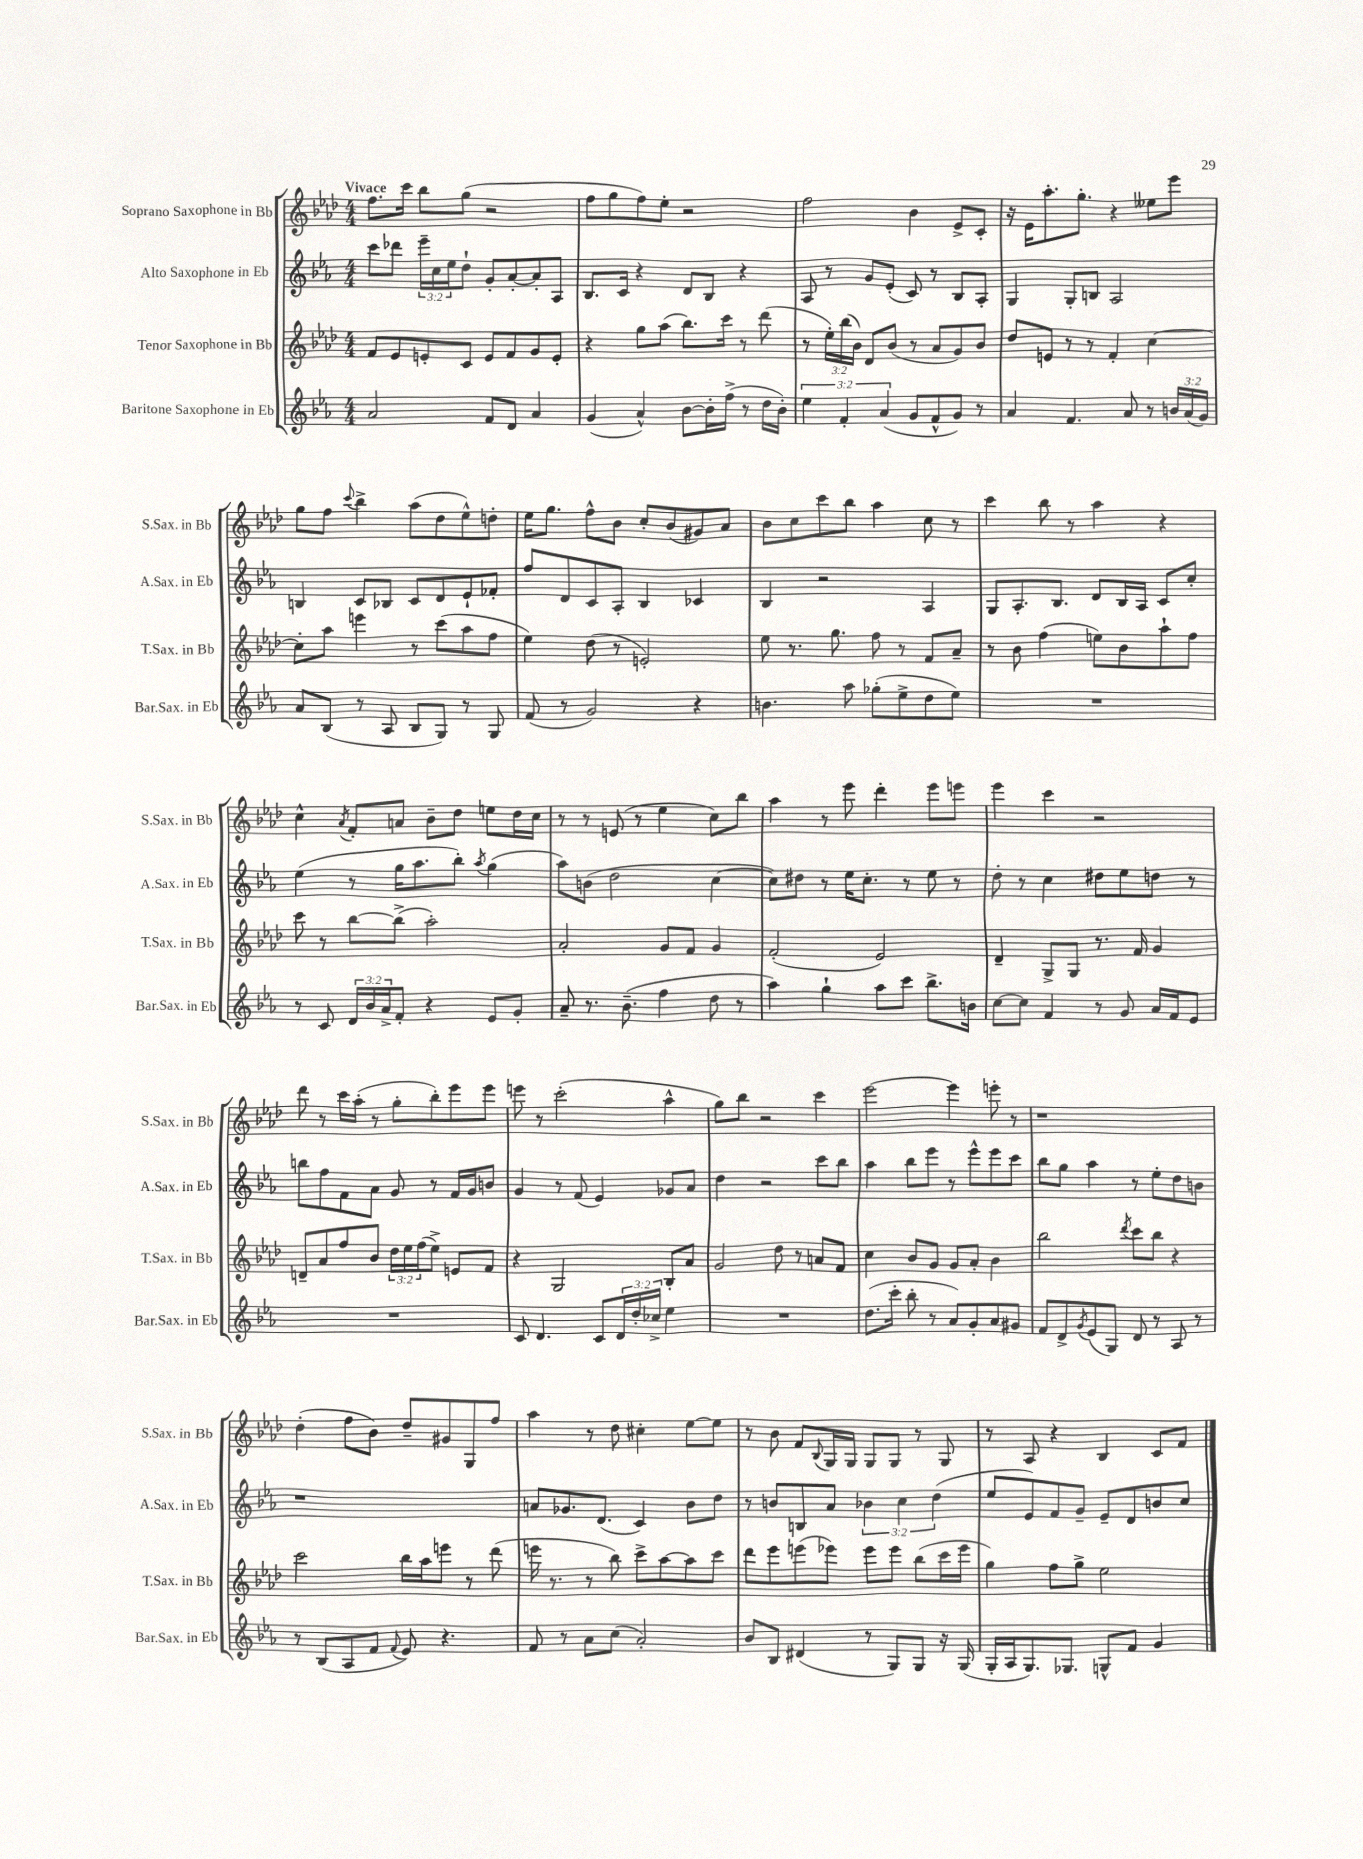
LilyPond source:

<<
\new StaffGroup <<
\new Staff = "s0" \with { instrumentName = "Soprano Saxophone in Bb" shortInstrumentName = "S.Sax. in Bb" } {
    \clef treble \key aes \major \numericTimeSignature \time 4/4 \tempo "Vivace"
    f''8. c'''16 bes''8 g''8( r2 |
    f''8 g''8 f''8) ees''8-. r2 |
    f''2 bes'4 ees'8-> c'8-. |
    r16 ees'16 aes''8.-. g''8.-. r4 eeses''8 ees'''8 |
    g''8 f''8 \appoggiatura { c'''8 } bes''4-> aes''8( des''8 ees''8-^) d''8-. |
    ees''16 g''8. f''8-^ bes'8 c''8-. bes'8( gis'8) aes'8 |
    bes'8 c''8 c'''8 bes''8 aes''4 c''8 r8 |
    c'''4 bes''8 r8 aes''4 r4 |
    c''4-^ \acciaccatura { aes'8 } f'8-. a'8 bes'8-- des''8 e''8 des''16 c''16 |
    r8 r8 e'8( r8 ees''4 c''8) bes''8 |
    aes''4 r8 ees'''8 des'''4-. ees'''8 e'''8 |
    ees'''4 c'''4 r2 |
    des'''8 r8 c'''16 aes''16-.( r8 g''8-. bes''8-.) ees'''8 ees'''8 |
    e'''8 r8 c'''2-.( aes''4-^ |
    g''8) bes''8 r2 c'''4 |
    ees'''2~ ees'''4 e'''8-. r8 |
    r1 |
    des''4-.( f''8 bes'8) des''8-- gis'8 g8 f''8 |
    aes''4 r8 des''8 cis''4-. ees''8~ ees''8 |
    r8 bes'8 f'8 \appoggiatura { bes8 } g16 g16 g8 g8 r8 g8 |
    r8 aes8 r4 bes4 c'8 f'8 \bar "|." |
}
\new Staff = "s1" \with { instrumentName = "Alto Saxophone in Eb" shortInstrumentName = "A.Sax. in Eb" } {
    \clef treble \key ees \major \numericTimeSignature \time 4/4 \override Staff.TupletNumber.text = #tuplet-number::calc-fraction-text
    c'''8 des'''8 \tuplet 3/2 { ees'''16-- c''16 ees''16 } d''8-! g'8-. aes'8~-. aes'8-. aes8 |
    bes8. c'16 r4 d'8 bes8 r4 |
    aes8 r8 g'8 ees'8-.( c'8) r8 bes8 aes8-. |
    g4 g8-. b8 aes2 |
    b4 c'8 bes8 c'8 d'8 ees'8-! fes'8-. |
    f''8 d'8 c'8 aes8-. bes4 ces'4 |
    bes4 r2 aes4 |
    g8 aes8.-. bes8. d'8 bes16 aes16 c'8 c''8-. |
    ees''4( r8 g''16 aes''8. bes''8-.) \acciaccatura { aes''8 } g''4( |
    aes''8) b'8( d''2 c''4~ |
    c''8) dis''8 r8 ees''16 c''8.-. r8 ees''8 r8 |
    d''8-. r8 c''4 dis''8 ees''8 d''8 r8 |
    b''8 f''8 f'8 aes'8 g'8 r8 f'16 g'16 b'8 |
    g'4 r8 f'8( ees'4) ges'8 aes'8 |
    d''4 r2 c'''8 bes''8 |
    aes''4 bes''8 ees'''8 r8 ees'''8-^ ees'''8 c'''8 |
    bes''8 g''8 aes''4 r8 ees''8-. d''8 b'8 |
    r1 |
    a'8 ges'8. d'8.( c'4) bes'8 d''8 |
    r8 b'8 b8 aes'8 \tuplet 3/2 { bes'4 c''4 d''4( } |
    ees''8 ees'8) f'8 g'8-- ees'8-- d'8 b'8 c''8 \bar "|." |
}
\new Staff = "s2" \with { instrumentName = "Tenor Saxophone in Bb" shortInstrumentName = "T.Sax. in Bb" } {
    \clef treble \key aes \major \numericTimeSignature \time 4/4 \override Staff.TupletNumber.text = #tuplet-number::calc-fraction-text
    f'8 ees'8 e'8-. c'8 e'8 f'8 g'8 e'8-. |
    r4 g''8 aes''8( bes''8.) c'''16 r8 des'''8( |
    r8 \tuplet 3/2 { ees''16-.) bes''16( bes'16) } des'8 bes'8( r8 aes'8 g'8) bes'8 |
    des''8 e'8 r8 r8 f'4-. c''4~ |
    c''8-. aes''8 e'''4 r8 c'''8( aes''8 f''8 |
    ees''4) des''8( r8 e'2-.) |
    ees''8 r8. g''8. f''8 r8 f'8 aes'8-- |
    r8 bes'8 f''4( e''8) bes'8 aes''8-! f''8 |
    c'''8 r8 bes''8~ bes''8->( aes''2-.) |
    aes'2-. g'8 f'8 g'4 |
    f'2-.( ees'2) |
    des'4-- g8-> g8 r8. f'16 g'4 |
    d'8-- aes'8 f''8 bes'8 \tuplet 3/2 { des''16 ees''16 f''16( } ees''8->) e'8 f'8 |
    r4 g2 bes8-. aes'8 |
    g'2 des''8 r8 a'8 f'8 |
    c''4 bes'8 g'8 g'8 aes'8-. bes'4 |
    bes''2 \acciaccatura { des'''8 } c'''8 bes''8 r4 |
    c'''2 bes''16 aes''16 e'''8 r8 des'''8( |
    e'''16 r8. r8 bes''8) c'''8-> aes''8~ aes''8 c'''8 |
    des'''8 ees'''8 e'''8( ees'''8) ees'''8 ees'''8 bes''8( c'''16 ees'''16 |
    g''4) f''8 g''8-> ees''2 \bar "|." |
}
\new Staff = "s3" \with { instrumentName = "Baritone Saxophone in Eb" shortInstrumentName = "Bar.Sax. in Eb" } {
    \clef treble \key ees \major \numericTimeSignature \time 4/4 \override Staff.TupletNumber.text = #tuplet-number::calc-fraction-text
    aes'2 f'8 d'8 aes'4 |
    g'4( aes'4-^) bes'8~ bes'16-. f''16->( r8 d''16 bes'16-.) |
    \tuplet 3/2 { ees''4 f'4-. aes'4( } g'8 f'8-^ g'8) r8 |
    aes'4 f'4. aes'8 r8 \tuplet 3/2 { b'16 aes'16( g'16) } |
    aes'8 bes8( r8 aes8 bes8 g8) r8 g8 |
    f'8( r8 g'2) r4 |
    b'4. aes''8 ges''8-.( ees''8-> d''8 ees''8) |
    R1 |
    r8 c'8 \tuplet 3/2 { d'16 bes'16 aes'16-> } f'8-. r4 ees'8 g'8-. |
    aes'8-- r8. bes'8.--( f''4 d''8 r8 |
    aes''4) g''4-! aes''8 c'''8 bes''8.-> b'16 |
    c''8~ c''8 f'4 r8 g'8 aes'16 f'16 ees'8 |
    R1 |
    c'8 d'4. c'8 \tuplet 3/2 { d'16 d''16-. ces''16-> } ees''4 |
    R1 |
    d''8.( c'''16-. bes''8-. r8 aes'8) g'8-. aes'8 gis'8 |
    f'8 d'8-> \acciaccatura { g'8 } ees'8( g8) d'8 r8 aes8 r8 |
    r8 bes8( aes8 f'8 \appoggiatura { f'8 } ees'8) r4. |
    f'8 r8 aes'8 c''8( aes'2-.) |
    bes'8 bes8 dis'4( r8 g8) g8 r16 g16( |
    g16-. aes16 g8.) ges8. g8-^ f'8 g'4 \bar "|." |
}
>>
>>
\layout { \context { \Score \remove "Bar_number_engraver" } }
